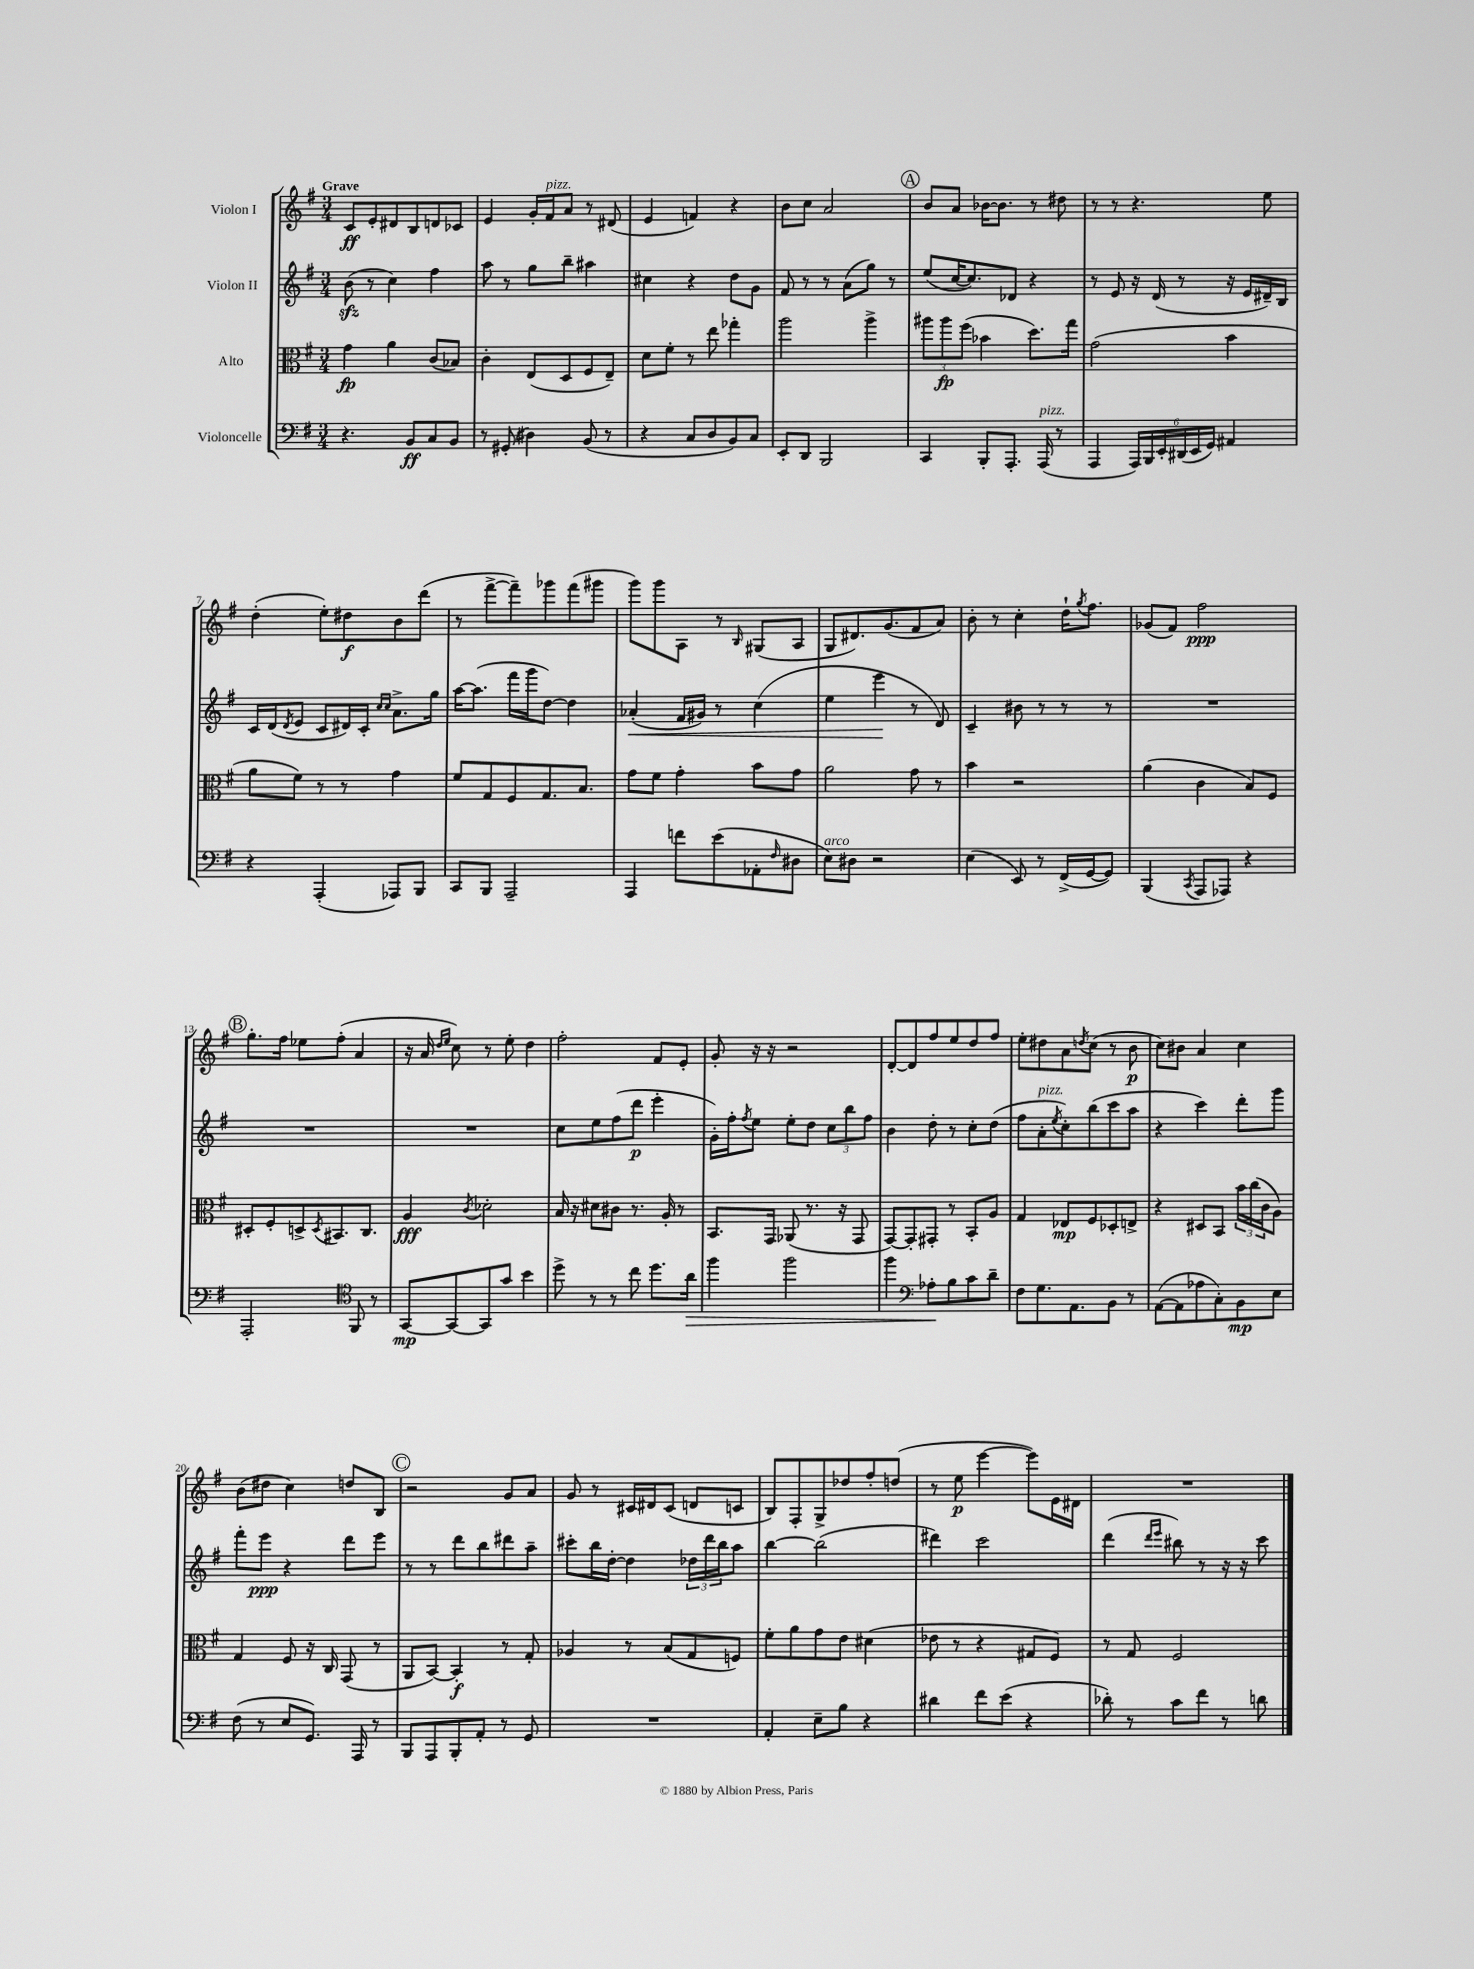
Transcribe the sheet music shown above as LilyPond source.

<<
\new StaffGroup <<
\new Staff = "s0" \with { instrumentName = "Violon I" } {
    \clef treble \key g \major \numericTimeSignature \time 3/4 \tempo "Grave"
    c'8\ff e'8-. dis'8 b8 d'8 ces'8 |
    e'4 g'16-. fis'16^\markup { \italic "pizz." } a'8 r8 dis'8( |
    e'4 f'4) r4 |
    b'8 c''8 a'2 |
    \mark \markup { \circle "A" } b'8 a'8 bes'16~ bes'8. r8 dis''8 |
    r8 r8 r4. e''8 |
    d''4-.( e''8-.) dis''8\f b'8 d'''8( |
    r8 fis'''8~-> fis'''8--) ges'''8 fis'''8( gis'''8 |
    g'''8) g'''8 a8 r8 \grace { b16 } gis8( a8 |
    g8 dis'8.) g'8.( fis'8 a'8) |
    b'8-. r8 c''4-. d''16-! \acciaccatura { g''8 } fis''8. |
    ges'8( fis'8) fis''2\ppp |
    \mark \markup { \circle "B" } g''8.-. fis''16 ees''8 fis''8-.( a'4 |
    r16 a'16 \grace { d''16 e''16 } c''8) r8 e''8-. d''4 |
    fis''2-. fis'8 e'8-. |
    g'8-. r16 r16 r2 |
    d'8~-. d'8 fis''8 e''8 d''8 fis''8 |
    e''8-. dis''8 a'8 \acciaccatura { d''8 } c''8( r8 b'8\p |
    c''8) bis'8 a'4 c''4 |
    b'8( dis''8 c''4) d''8 b8 |
    \mark \markup { \circle "C" } r2 g'8 a'8 |
    g'8 r8 cis'16 dis'16 cis'8( d'8 c'8 |
    b8) fis8-. g8-> des''8 fis''8-. d''8( |
    r8 e''8\p e'''4~ e'''8) e'16 dis'16 |
    R2. \bar "|." |
}
\new Staff = "s1" \with { instrumentName = "Violon II" } {
    \clef treble \key g \major \numericTimeSignature \time 3/4
    b'8\sfz( r8 c''4) fis''4 |
    a''8 r8 g''8 b''8-- ais''4 |
    cis''4 r4 d''8 g'8 |
    fis'8 r8 r8 a'8( g''8) r8 |
    \mark \markup { \circle "A" } e''8( c''16~ c''8.) des'8 r4 |
    r8 e'8 r16 d'16( r8 r16 e'16 dis'16--) b16 |
    c'16 d'16( \acciaccatura { d'8 } e'8 c'8 dis'16) c'16-. \grace { c''16 c''16 } a'8.-> g''16 |
    a''16~ a''8.( fis'''16 g'''16 d''8~) d''4 |
    aes'4-.\<( fis'16 gis'16) r8 c''4( |
    e''4 e'''4\! r8 d'8) |
    c'4-- bis'8 r8 r8 r8 |
    R2. |
    \mark \markup { \circle "B" } R2. |
    R2. |
    c''8 e''8 fis''8( d'''8\p e'''4-. |
    g'16-.) fis''16-. \acciaccatura { fis''8 } e''8 e''8-. d''8 \tuplet 3/2 { c''8 b''8 fis''8 } |
    b'4 d''8-. r8 c''8-. d''8( |
    fis''8 a'8-.^\markup { \italic "pizz." } \acciaccatura { e''8 } c''8-.) b''8( c'''8 a''8 |
    r4 c'''4) d'''8-. g'''8 |
    fis'''8-. e'''8\ppp r4 d'''8 e'''8 |
    \mark \markup { \circle "C" } r8 r8 d'''8 b''8 dis'''8 a''8-- |
    cis'''8-. b''16 d''16~-. d''4 \tuplet 3/2 { des''16 d'''16 b''16 } a''8 |
    b''4~ b''2( |
    dis'''4) c'''2 |
    d'''4( \grace { d'''16 e'''16 } bis''8) r8 r16 r16 c'''8 \bar "|." |
}
\new Staff = "s2" \with { instrumentName = "Alto" } {
    \clef alto \key g \major \numericTimeSignature \time 3/4
    g'4\fp a'4 c'8( bes8) |
    c'4-. e8( d8 fis8 e8--) |
    d'8 fis'8-. r8 e''8 ges''4-. |
    a''2 a''4-> |
    \mark \markup { \circle "A" } \tuplet 3/2 { ais''8 ais''8\fp fis''8( } bes'4 d''8.) g''16 |
    g'2( b'4 |
    a'8 fis'8) r8 r8 g'4 |
    fis'8 g8 fis8 g8. b8. |
    g'8 fis'8 g'4-. b'8 g'8 |
    a'2 g'8 r8 |
    b'4 r2 |
    a'4( c'4 b8) fis8 |
    \mark \markup { \circle "B" } dis8-. fis8-. d8-> \acciaccatura { d8 } bis,8. c8. |
    a4\fff \acciaccatura { c'8 } des'2-. |
    b16 r16 dis'8 cis'8 r8. a16-. r8 |
    b,8. g,16 aes,8( r8. r16 g,8 |
    g,8~) g,8-. gis,8-. r8 b,8-. a8 |
    g4 ees8\mp fis8 des8-. e8-> |
    r4 dis8 b,8 \tuplet 3/2 { b'16 c''16( c'16 } a8) |
    g4 fis8 r16 c16 g,8( r8 |
    \mark \markup { \circle "C" } a,8 b,8~) b,4-.\f r8 g8-. |
    aes4 r8 b8( g8 f8) |
    fis'8-. a'8 g'8 e'8 dis'4( |
    ees'8 r8 r4 gis8 fis8) |
    r8 g8 fis2 \bar "|." |
}
\new Staff = "s3" \with { instrumentName = "Violoncelle" } {
    \clef bass \key g \major \numericTimeSignature \time 3/4
    r4. b,8\ff c8 b,8 |
    r8 gis,8-.( dis4) b,8( r8 |
    r4 c8 d8 b,8) c8 |
    e,8-. d,8 b,,2 |
    \mark \markup { \circle "A" } c,4 b,,8-. a,,8.-. a,,16^\markup { \italic "pizz." }( r8 |
    a,,4 \tuplet 6/4 { a,,16) b,,16 e,16-. dis,16( e,16 g,16) } ais,4 |
    r4 a,,4-.( aes,,8) b,,8 |
    c,8 b,,8 a,,2-- |
    a,,4 f'8 e'8( aes,8-. \grace { fis16 } dis8 |
    e8^\markup { \italic "arco" }) dis8 r2 |
    e4( e,8) r8 fis,16->( g,16~ g,8) |
    b,,4( \acciaccatura { c,8 } a,,8 aes,,8) r4 |
    \mark \markup { \circle "B" } a,,2-. \clef tenor fis,8 r8 |
    g,8~\mp g,8~ g,8 g'8 b'4 |
    d''8-> r8 r8 c''8 d''8. a'16\> |
    fis''4 fis''2 |
    fis''4 \clef bass aes8-.\! b8 c'8 d'8-- |
    fis8 g8. a,8. b,8 r8 |
    a,8~( a,8 aes8 c8-.) b,8\mp e8 |
    fis8( r8 e8 g,8.) a,,16 r8 |
    \mark \markup { \circle "C" } b,,8 a,,8 b,,8-. a,8-. r8 g,8 |
    R2. |
    a,4-. e8-- b8 r4 |
    dis'4 fis'8 e'8( r4 |
    des'8-.) r8 c'8 fis'8 r8 d'8 \bar "|." |
}
>>
>>
